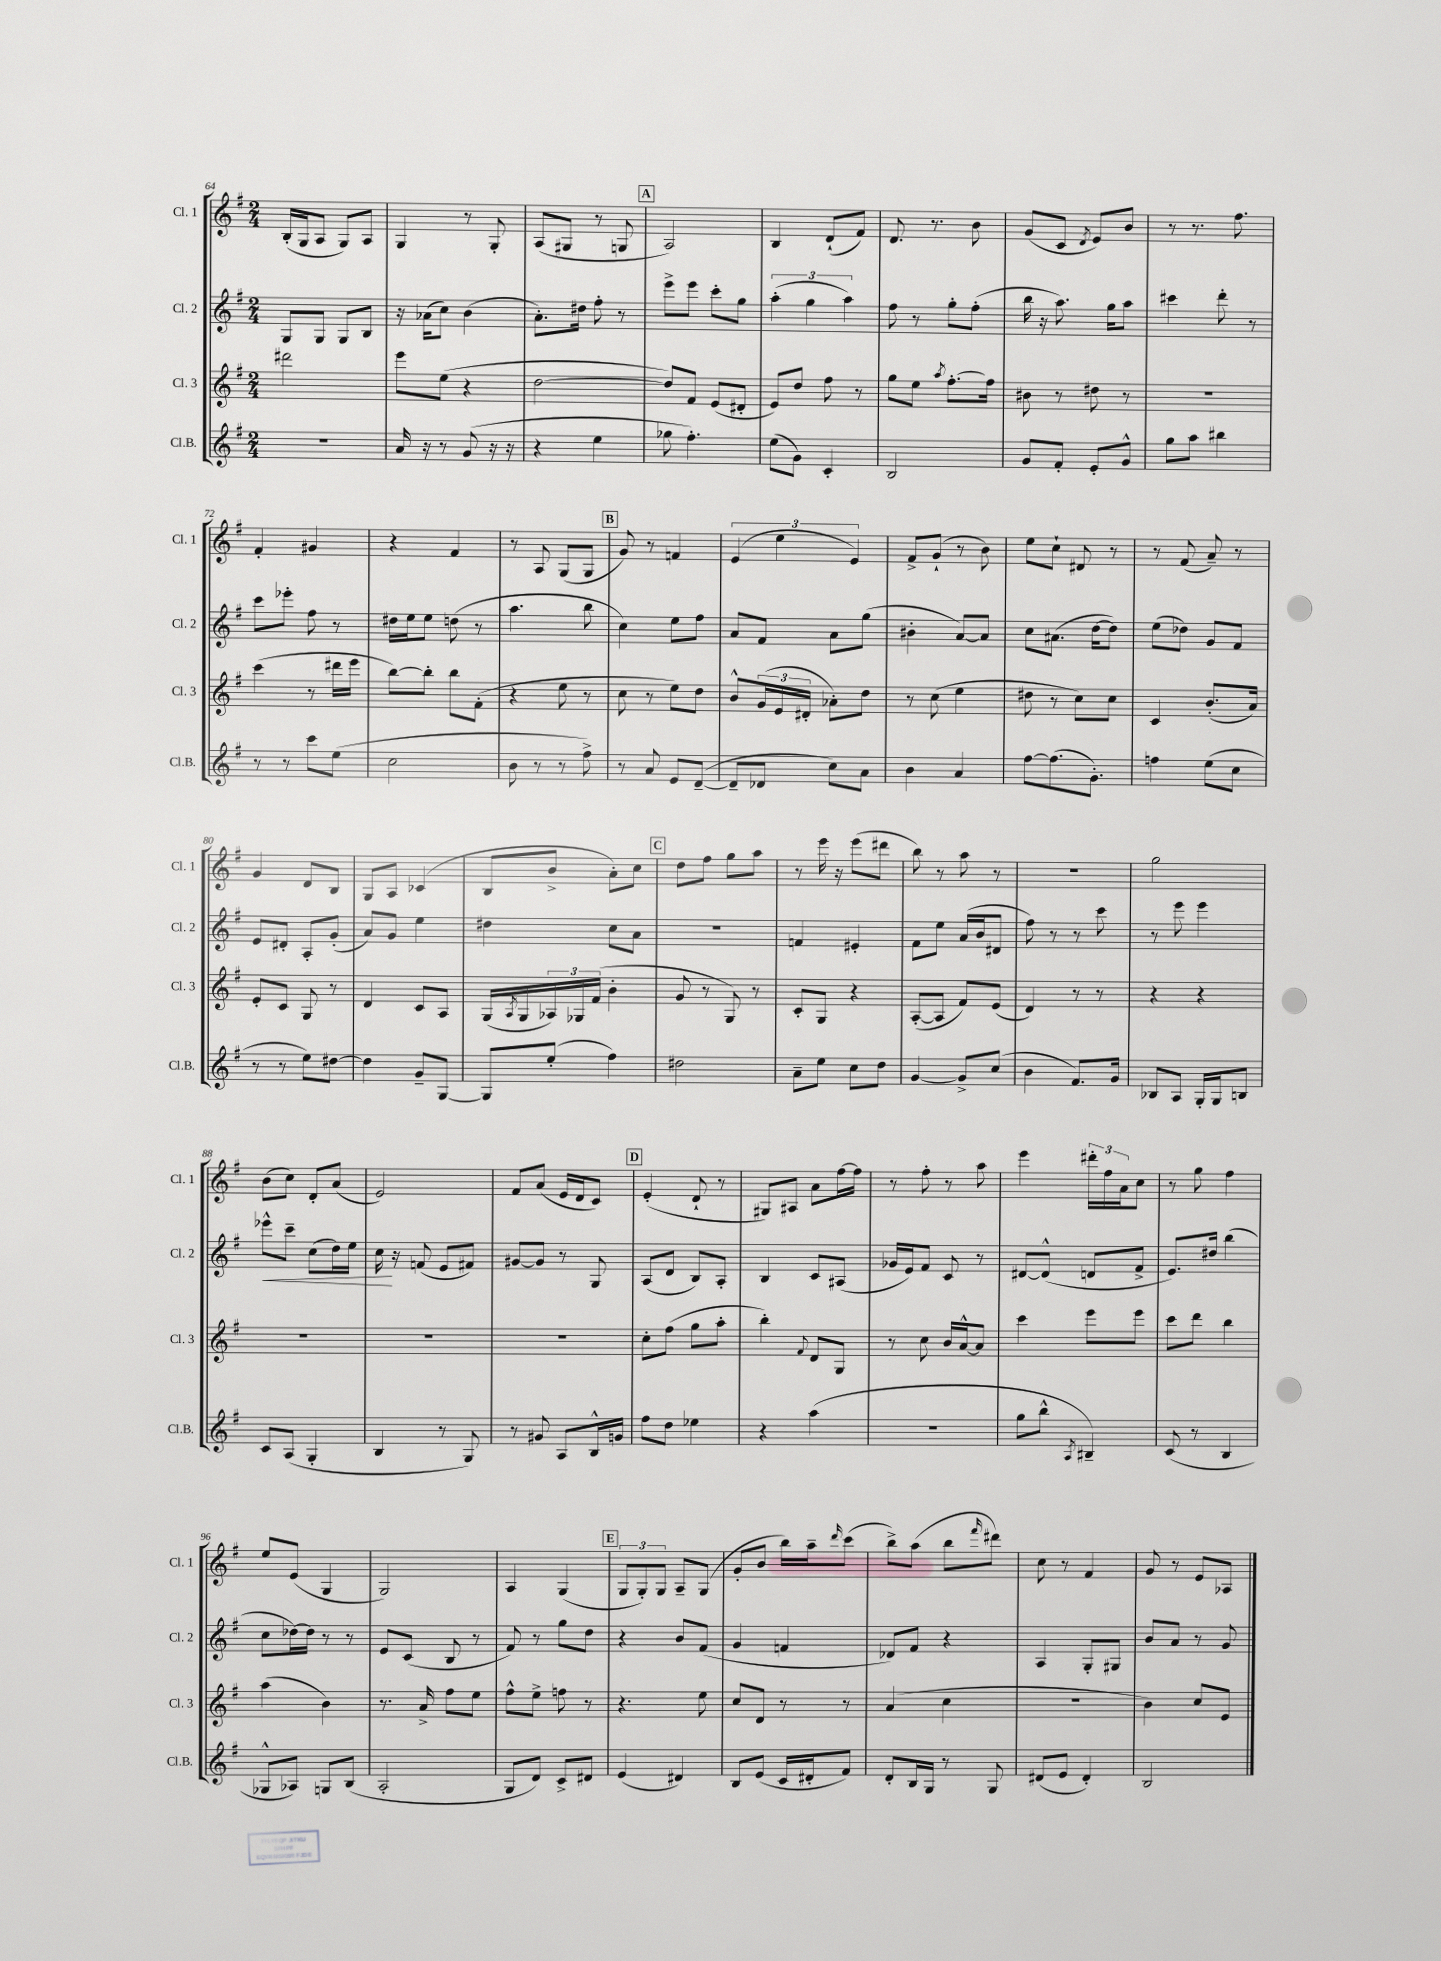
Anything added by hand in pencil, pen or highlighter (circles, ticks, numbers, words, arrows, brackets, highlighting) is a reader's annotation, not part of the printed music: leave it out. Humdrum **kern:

**kern	**kern	**kern	**dynam	**kern
*part4	*part3	*part2	*part2	*part1
*staff4	*staff3	*staff2	*staff2	*staff1
*I"Cl.B.	*I"Cl. 3	*I"Cl. 2	*	*I"Cl. 1
*I'Cl.B.	*I'Cl. 3	*I'Cl. 2	*	*I'Cl. 1
*clefG2	*clefG2	*clefG2	*	*clefG2
*k[f#]	*k[f#]	*k[f#]	*	*k[f#]
*M2/4	*M2/4	*M2/4	*	*M2/4
=64	=64	=64	=64	=64
2r	2ddd#X\	8G/L	.	(16B'/LL
.	.	.	.	16G/J
.	.	8G/J	.	8A/J
.	.	8G/L	.	8G/L)
.	.	8B/J	.	8A/J
=65	=65	=65	=65	=65
16a/	8eee\L	16r	.	4G/
16r	.	(16a-X\KL	.	.
8r	(8ee\J	8cc\J)	.	.
(8g/	4r	(4b\	.	8r
16r	.	.	.	8G'/
16r	.	.	.	.
=66	=66	=66	=66	=66
4r	[2dd\	8.a'\L)	.	(8A/L
.	.	.	.	8G#X/J
.	.	16dd#X\Jk	.	.
4ee\	.	8ff#'\	.	8r
.	.	8r	.	8Gn/
!!LO:REH:place=s1:t=A
=67	=67	=67	=67	=67
8gg-X\	8dd/L])	8eee^\L	.	2A/)
4.ff#'\)	8f#/J	8eee\J	.	.
.	(8e/L	8ccc'\L	.	.
.	8d#X'/J	8gg\J	.	.
=68	=68	=68	=68	=68
(8ee\L	8e/L)	(6aa'\	.	4B/
8g\J)	8dd/J	.	.	.
.	.	6gg\	.	.
4c'/	8ff#\	.	.	(8d`/L
.	.	6aa\)	.	.
.	8r	.	.	8f#/J)
=69	=69	=69	=69	=69
2B/	8gg\L	8ff#\	.	8.d/
.	8ee\J	8r	.	.
.	.	.	.	8.r
.	8qaa/	.	.	.
.	[8.ff#'\L	8gg'\L	.	.
.	.	(8ff#'\J	.	8b\
.	16ff#\Jk]	.	.	.
=70	=70	=70	=70	=70
8g/L	8b#X\	16bb\	.	(8g/L
.	.	16r	.	.
8f#'/J	8r	8.aa\)	.	8c/J
.	.	.	.	8qd/
8e'/L	8dd#X\	.	.	8e/L)
.	.	16gg\KL	.	.
8g^^/J	8r	8aa\J	.	8b/J
=71	=71	=71	=71	=71
8gg\L	2r	4ccc#X\	.	8r
8aa\J	.	.	.	8.r
4bb#X\	.	8ddd'\	.	.
.	.	.	.	8.ff#\
.	.	8r	.	.
!!LO:LB:g=z
=72	=72	=72	=72	=72
8r	(4ccc\	8ccc\L	.	4f#'/
8r	.	8eee-X'\J	.	.
8ccc\L	8r	8ff#\	.	4g#X/
(8ee\J	16ddd#X\LL	8r	.	.
.	16eee\JJ	.	.	.
=73	=73	=73	=73	=73
2cc\	[8bb\L)	16dd#X\LL	.	4r
.	.	16ee\J	.	.
.	8bb'\J]	8ee\J	.	.
.	8bb\L	(8ddn\	.	4f#/
.	(8f#'\J	8r	.	.
=74	=74	=74	=74	=74
8b\	4r	4.aa\	.	8r
8r	.	.	.	8A/
8r	8ee\	.	.	(8G/L
8ff#^\)	8r	8bb\	.	8G/J
!!LO:REH:place=s1:t=B
=75	=75	=75	=75	=75
8r	8cc\	4cc\)	.	8g/)
8a/	8r	.	.	8r
8e/L	8ee\L)	8ee\L	.	4fn/
([8d~/J	8dd\J	8ff#\J	.	.
=76	=76	=76	=76	=76
8d~/L]	8b^^/L	8a/L	.	(6e/
8d-X/J	(24g/L	8f#/J	.	.
.	24e/	.	.	6ee\
.	24d#X'/JJ	.	.	.
8cc\L)	8a-X'\L)	8a\L	.	.
.	.	.	.	6e/)
8a\J	8dd\J	(8gg\J	.	.
=77	=77	=77	=77	=77
4b\	8r	4b#X'\	.	8f#^/L
.	(8cc\	.	.	(8g`/J
4a/	4ee\	[8a/L)	.	8r
.	.	8a/J]	.	8b\)
=78	=78	=78	=78	=78
[8ff#\L	8dd#X\	8cc\L	.	8ee\L
(8.ff#\]	8r	(8.a#X\J	.	8cc`\J
.	8cc\L)	.	.	8d#X/
8.g'\J)	.	[16dd\KL	.	.
.	8cc\J	8dd\J])	.	8r
=79	=79	=79	=79	=79
4ffn\	4c/	(8ee\L	.	8r
.	.	8dd-X\J)	.	(8f#/
(8ee\L	(8.b'/L	8g/L	.	8a~/)
8cc\J	.	8f#/J	.	8r
.	16a/Jk)	.	.	.
!!LO:LB:g=z
=80	=80	=80	=80	=80
8r	8e'/L	8e/L	.	4g/
8r	8c/J	8d#X'/J	.	.
8ee\L)	8G/	8A'/L	.	8d/L
[8dd#X\J	8r	(8g'/J	.	8B/J
=81	=81	=81	=81	=81
4dd#\]	4d/	8a/L)	.	8G/L
.	.	8g/J	.	8A/J
8g~/L	8c/L	4ee\	.	(4c-X/
[8G/J	8A/J	.	.	.
=82	=82	=82	=82	=82
8G/L]	(16G/LL	4dd#X\	.	8B/L
.	8qA/	.	.	.
.	16G/	.	.	.
(8ee'/J	24A-X/)	.	.	8b^/J
.	24G-X/	.	.	.
.	(24f#/JJ	.	.	.
4ff#\)	4b'\	8cc\L	.	8a'\L)
.	.	8a\J	.	8cc\J
!!LO:REH:place=s1:t=C
=83	=83	=83	=83	=83
2dd#X\	8g/	2r	.	8dd\L
.	8r	.	.	8ff#\J
.	8G/)	.	.	8gg\L
.	8r	.	.	8aa\J
=84	=84	=84	=84	=84
8a~\L	8c'/L	4fn/	.	8r
8ee\J	8G/J	.	.	16eee\
.	.	.	.	16r
8cc\L	4r	4e#X'/	.	(8eee\L
8dd\J	.	.	.	8ddd#X\J
=85	=85	=85	=85	=85
[4g/	([8A'/L	8f#\L	.	8bb\)
.	8A/J]	8ee\J	.	8r
8g^/L]	8f#/L)	(16a/LL	.	8aa\
.	.	16b/J	.	.
(8cc/J	(8e/J	8d#X/J	.	8r
=86	=86	=86	=86	=86
4b\	4d/)	8ff#\)	.	2r
.	.	8r	.	.
8.f#/L)	8r	8r	.	.
.	8r	8ccc\	.	.
16g/Jk	.	.	.	.
=87	=87	=87	=87	=87
8B-X/L	4r	8r	.	2gg\
8A/J	.	8eee\	.	.
16G'/LL	4r	4eee\	.	.
16G/J	.	.	.	.
8Bn/J	.	.	.	.
!!LO:LB:g=z
=88	=88	=88	=88	=88
!	!	!	!LO:HP:b	!
8c/L	2r	8eee-X^^\L	<	(8b\L
(8A/J	.	8ccc~\J	.	8cc\J)
4G'/	.	(8cc\L	.	8d'/L
.	.	16dd\L)	.	(8a/J
.	.	16ee\JJ	.	.
=89	=89	=89	=89	=89
4B/	2r	16cc\	.	2e/)
.	.	16r	[	.
.	.	(8fn/	.	.
8r	.	8e/L	.	.
8G/)	.	8f#X/J)	.	.
=90	=90	=90	=90	=90
8r	2r	[8g#X/L	.	8f#/L
8g#X/	.	8g#/J]	.	(8a/J
8A/L	.	8r	.	16e/LL
.	.	.	.	16d/J
16B^^/L	.	8G/	.	8c/J)
16gn/JJ	.	.	.	.
!!LO:REH:place=s1:t=D
=91	=91	=91	=91	=91
8ff#\L	8cc'\L	(8A/L	.	(4e'/
8dd\J	(8ff#\J	8d/J	.	.
4ee-X\	8gg\L	8B/L)	.	8d`/
.	8aa'\J	8A'/J	.	8r
=92	=92	=92	=92	=92
4r	4bb'\)	4B/	.	8G#X/L)
.	.	.	.	8A#X/J
.	8qqf#/	.	.	.
(4aa\	8d/L	8c/L	.	8a\L
.	8G/J	(8A#X/J	.	[16ff#\L
.	.	.	.	16ff#\JJ]
=93	=93	=93	=93	=93
2r	8r	16g-X/LL	.	8r
.	.	16e/J)	.	.
.	8cc\	8f#/J	.	8ff#'\
.	16b/LL	8c/	.	8r
.	[16a^^/J	.	.	.
.	8a/J]	8r	.	8aa\
=94	=94	=94	=94	=94
8gg\L	4ccc\	[8d#X/L	.	4eee\
8bb^^\J	.	(8d#^^/J]	.	.
8qA/	.	.	.	.
4B#X~/)	8eee\L	8dn/L	.	24ddd#X'\LL
.	.	.	.	24ff#\
.	.	.	.	24a\J
.	8eee\J	8f#^/J	.	8cc\J
=95	=95	=95	=95	=95
(8c/	8ccc\L	8.e/L)	.	8r
8r	8ddd\J	.	.	8gg\
.	.	16dd#X/Jk	.	.
4B/	4bb\	(4bb\	.	4ff#\
!!LO:LB:g=z
=96	=96	=96	=96	=96
8G-X^^/L	(4aa\	8cc\L	.	8ee/L
8A-X/J)	.	[16dd-X\L)	.	(8e/J
.	.	16dd-\JJ]	.	.
8Gn/L	4b\)	8r	.	4G/
(8B/J	.	8r	.	.
=97	=97	=97	=97	=97
2A'/	8.r	8e/L	.	2G/)
.	.	(8c/J	.	.
.	16a^/	.	.	.
.	8ff#\L	8B/	.	.
.	8ee\J	8r	.	.
=98	=98	=98	=98	=98
8G/L	8ff#^^\L	8f#/)	.	4A/
8d/J)	8ee^\J	8r	.	.
8c^/L	8ffn\	8gg\L	.	(4G/
8d#X/J	8r	8dd\J	.	.
!!LO:REH:place=s1:t=E
=99	=99	=99	=99	=99
(4e/	4.r	4r	.	12G/L
.	.	.	.	12G'/)
.	.	.	.	12G/J
4d#X/)	.	8b/L	.	8A~/L
.	8ee\	(8f#/J	.	(8G/J
=100	=100	=100	=100	=100
8B/L	8cc/L	4g/	.	8g'/L
(8e/J	8d/J	.	.	8b/J
16c/LL	8r	4fn/	.	16bb\LL)
16d#X'/J	.	.	.	16aa~\J
.	.	.	.	16qqddd/
8f#/J)	8r	.	.	(8ccc\J
=101	=101	=101	=101	=101
8d'/L	(4a/	8d-X/L)	.	8bb^\L)
16B/L	.	8f#/J	.	(8aa\J
16G/JJ	.	.	.	.
8r	4cc\	4r	.	8bb\L
.	.	.	.	16qqfff#/
8G/	.	.	.	8ddd#X\J)
=102	=102	=102	=102	=102
(8d#X/L	2r	4A/	.	8cc\
8e/J	.	.	.	8r
4d#'/)	.	8G'/L	.	4f#/
.	.	8G#X/J	.	.
=103	=103	=103	=103	=103
2B/	4b\)	8b/L	.	8g/
.	.	8a/J	.	8r
.	8cc/L	8r	.	8e/L
.	8e/J	8g/	.	8A-X/J
==	==	==	==	==
*-	*-	*-	*-	*-
